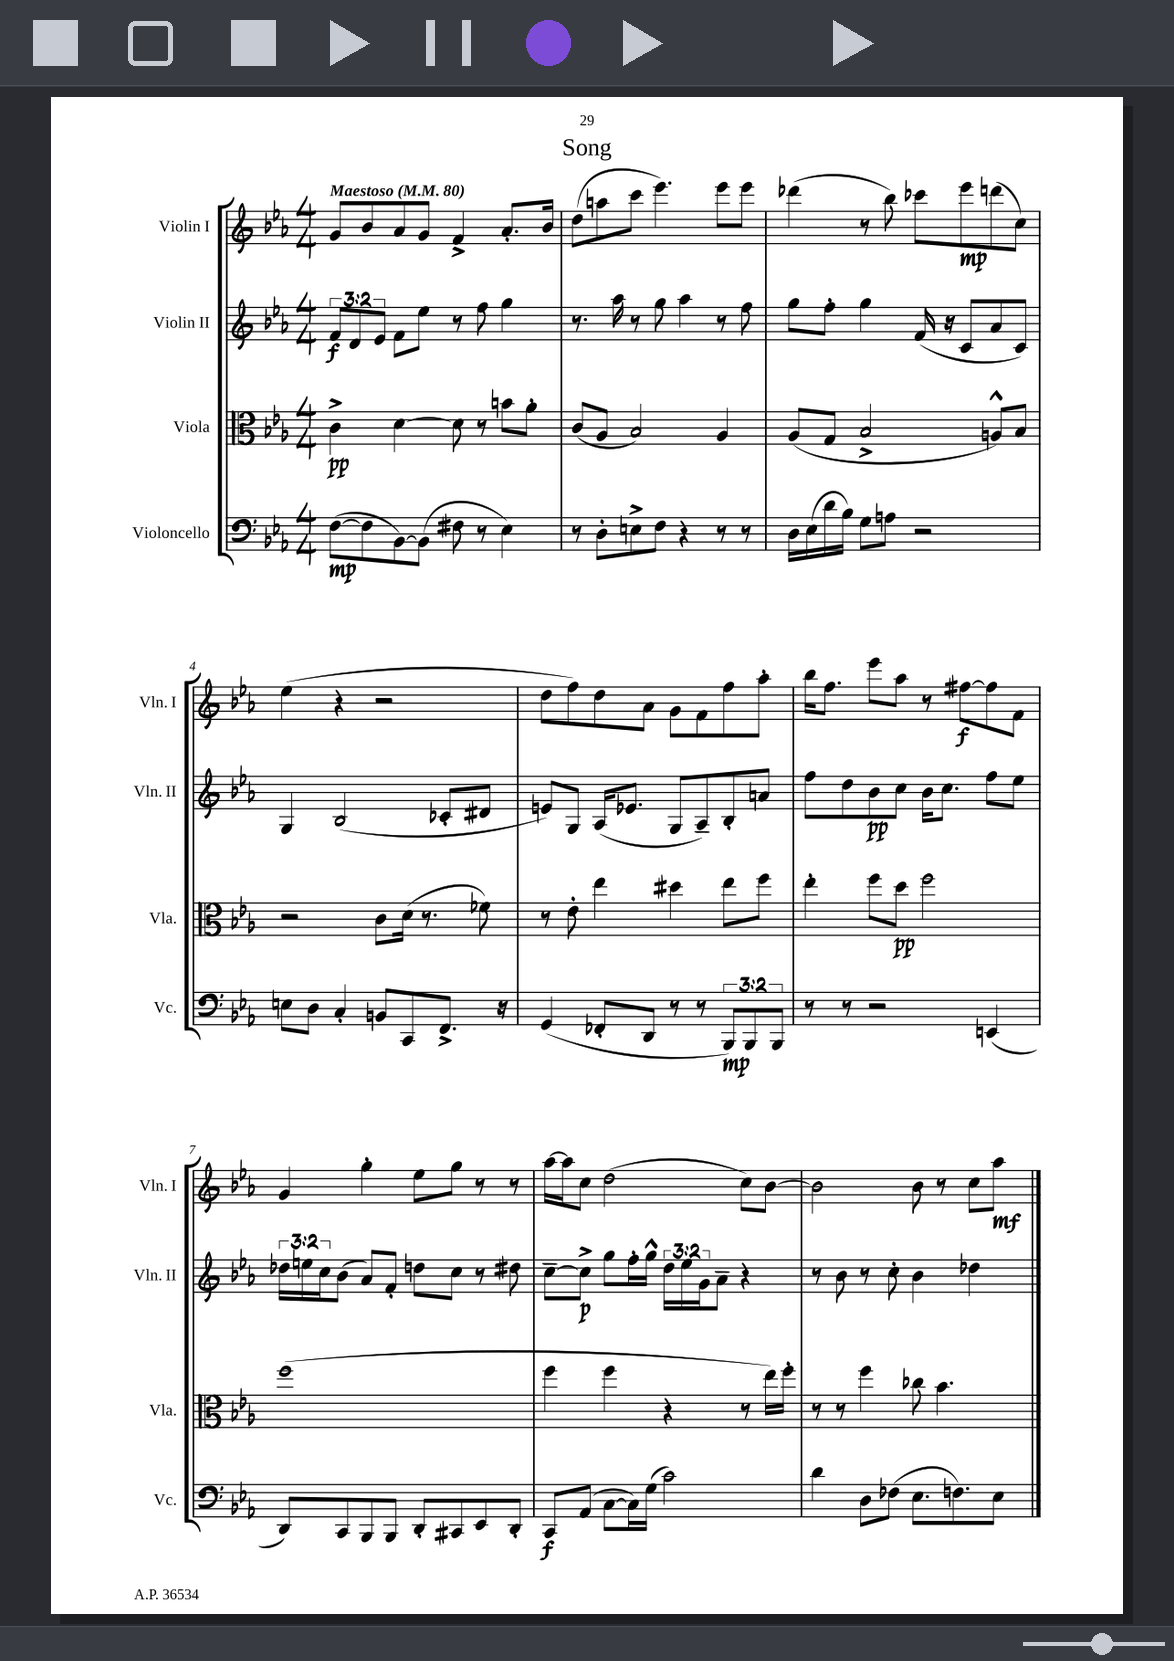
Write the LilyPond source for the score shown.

\header { title = "Song" }
<<
\new StaffGroup <<
\new Staff = "s0" \with { instrumentName = "Violin I" shortInstrumentName = "Vln. I" } {
    \clef treble \key ees \major \numericTimeSignature \time 4/4 \tempo "Maestoso" 4 = 80
    g'8 bes'8 aes'8 g'8 f'4-> aes'8.-. bes'16 |
    d''8( a''8 c'''8 ees'''4.) ees'''8 ees'''8 |
    des'''4( r8 bes''8) ces'''8 ees'''8\mp d'''8( c''8) |
    ees''4( r4 r2 |
    d''8 f''8) d''8 aes'8 g'8 f'8 f''8 aes''8-. |
    bes''16 f''8. ees'''8 aes''8 r8 fis''8~\f fis''8 f'8 |
    g'4 g''4-. ees''8 g''8 r8 r8 |
    aes''16~ aes''16 c''8 d''2( c''8) bes'8~ |
    bes'2 bes'8 r8 c''8 aes''8\mf \bar "|." |
}
\new Staff = "s1" \with { instrumentName = "Violin II" shortInstrumentName = "Vln. II" } {
    \clef treble \key ees \major \numericTimeSignature \time 4/4 \override Staff.TupletNumber.text = #tuplet-number::calc-fraction-text
    \tuplet 3/2 { f'8\f d'8 ees'8 } f'8 ees''8 r8 f''8 g''4 |
    r8. aes''16 r8 g''8 aes''4 r8 f''8 |
    g''8 f''8-. g''4 f'16( r16 c'8 aes'8 c'8) |
    g4 bes2( ces'8-. dis'8 |
    e'8) g8 aes16( ees'8. g8 aes8--) bes8-. a'8 |
    f''8 d''8 bes'8\pp c''8 bes'16 c''8. f''8 ees''8 |
    \tuplet 3/2 { des''16 e''16 c''16 } bes'8( aes'8) f'8-. d''8 c''8 r8 dis''8 |
    c''8~-- c''8->\p g''8 f''16-. g''16-^ \tuplet 3/2 { d''16 ees''16 g'16 } aes'8-- r4 |
    r8 bes'8 r8 c''8-. bes'4 des''4 \bar "|." |
}
\new Staff = "s2" \with { instrumentName = "Viola" shortInstrumentName = "Vla." } {
    \clef alto \key ees \major \numericTimeSignature \time 4/4
    c'4->\pp d'4~ d'8 r8 b'8 aes'8-. |
    c'8( aes8 bes2) aes4 |
    aes8( g8 bes2-> a8-^) bes8 |
    r2 c'8 d'16( r8. fes'8) |
    r8 ees'8-. ees''4 dis''4 ees''8 f''8 |
    ees''4-. f''8 d''8\pp f''2 |
    f''1( |
    f''4 f''4 r4 r8 ees''16) f''16-. |
    r8 r8 f''4 ces''8 bes'4. \bar "|." |
}
\new Staff = "s3" \with { instrumentName = "Violoncello" shortInstrumentName = "Vc." } {
    \clef bass \key ees \major \numericTimeSignature \time 4/4 \override Staff.TupletNumber.text = #tuplet-number::calc-fraction-text
    f8~\mp( f8 bes,8~) bes,8( fis8 r8 ees4) |
    r8 d8-. e8-> f8 r4 r8 r8 |
    d16 ees16( d'16 bes16) g8 a8 r2 |
    e8 d8 c4-. b,8 c,8 f,8.-> r16 |
    g,4( fes,8-. d,8 r8 r8 \tuplet 3/2 { bes,,8\mp) bes,,8 bes,,8 } |
    r8 r8 r2 e,4( |
    d,8) c,8 bes,,8 bes,,8 d,8-. cis,8 ees,8 d,8-. |
    c,8\f aes,8( c8~ c16) g16( c'2) |
    d'4 d8 fes8( ees8. f8.) ees8 \bar "|." |
}
>>
>>
